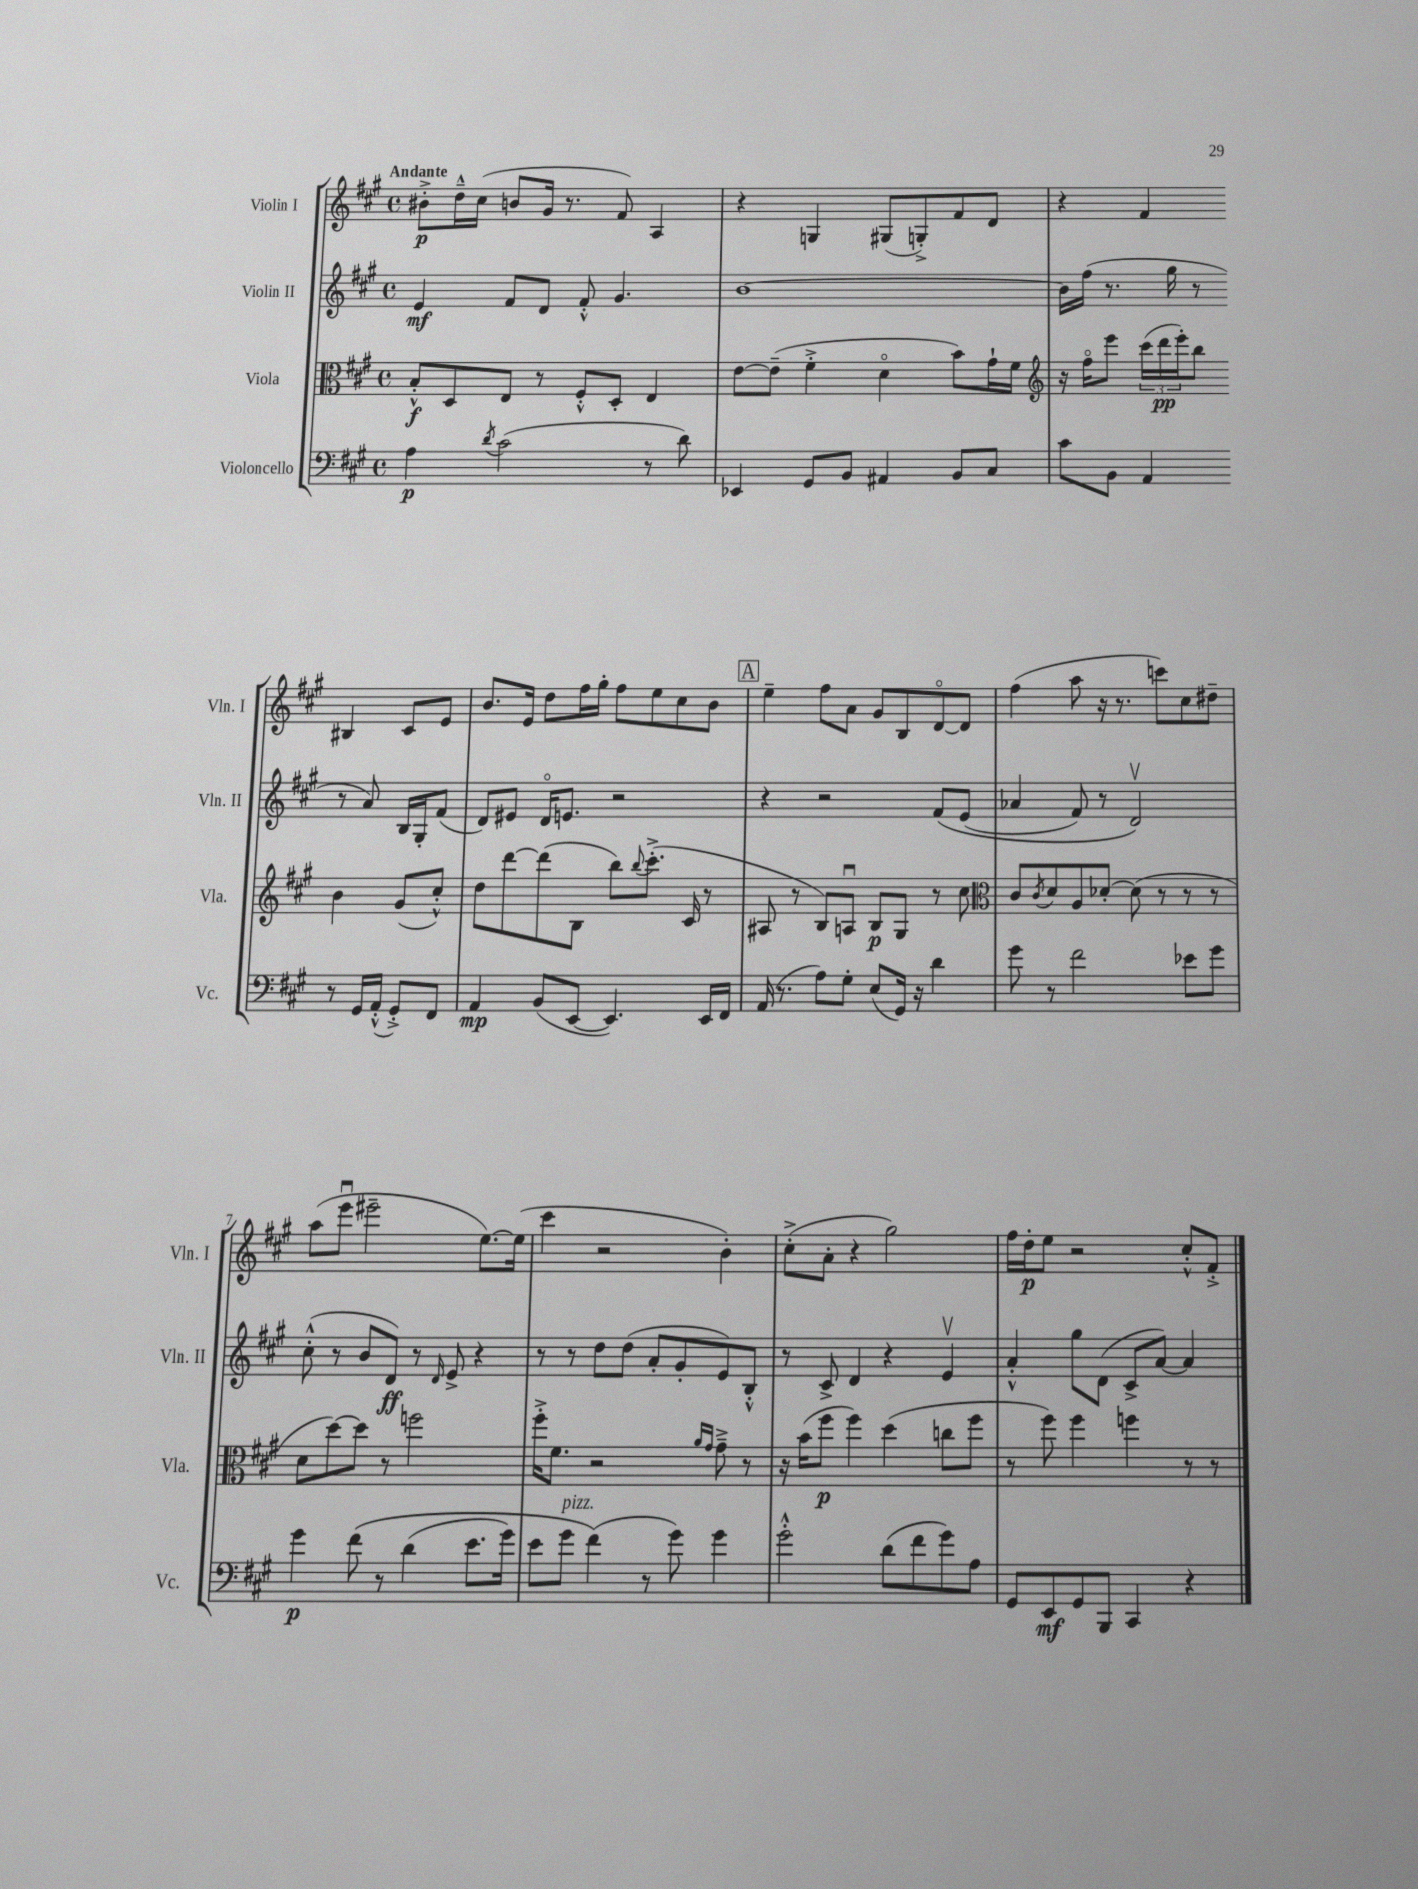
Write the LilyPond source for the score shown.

<<
\new StaffGroup <<
\new Staff = "s0" \with { instrumentName = "Violin I" shortInstrumentName = "Vln. I" } {
    \clef treble \key a \major \defaultTimeSignature \time 4/4 \tempo "Andante"
    bis'8-.->\p d''16---^ cis''16( b'8 gis'16 r8. fis'8) a4 |
    r4 g4 gis8( g8-.->) fis'8 d'8 |
    r4 fis'4 bis4 cis'8 e'8 |
    b'8. e'16 d''8 fis''16 gis''16-. fis''8 e''8 cis''8 b'8 |
    \mark \markup { \box "A" } e''4-- fis''8 a'8 gis'8 b8 d'8~\flageolet d'8 |
    fis''4( a''8 r16 r8. c'''8) cis''8 dis''8-- |
    a''8( e'''8\downbow eis'''2-- e''8.~) e''16( |
    cis'''4 r2 b'4-.) |
    cis''8-.->( a'8-. r4 gis''2) |
    fis''16 d''16-.\p e''8 r2 cis''8-.-^ fis'8-.-> \bar "|." |
}
\new Staff = "s1" \with { instrumentName = "Violin II" shortInstrumentName = "Vln. II" } {
    \clef treble \key a \major \defaultTimeSignature \time 4/4
    e'4\mf fis'8 d'8 fis'8-.-^ gis'4. |
    b'1~ |
    b'16 fis''16( r8. gis''16 r8 r8 a'8) b16 gis16-. fis'8( |
    d'8) eis'8 d'16\flageolet e'8. r2 |
    \mark \markup { \box "A" } r4 r2 fis'8\( e'8( |
    aes'4 fis'8) r8 d'2\upbow\) |
    cis''8-.-^( r8 b'8 d'8\ff) r8 \grace { d'16 } e'8-> r4 |
    r8 r8 d''8 d''8( a'8-. gis'8-. e'8) b8-.-^ |
    r8 cis'8-> d'4 r4 e'4\upbow |
    a'4-.-^ gis''8 d'8( cis'8-> a'8~) a'4 \bar "|." |
}
\new Staff = "s2" \with { instrumentName = "Viola" shortInstrumentName = "Vla." } {
    \clef alto \key a \major \defaultTimeSignature \time 4/4
    b8-.-^\f d8 e8 r8 fis8-.-^ d8-. e4 |
    e'8~ e'8--( fis'4-.-> d'4\flageolet b'8) gis'16-! fis'16 |
    \clef treble r16 fis''16\flageolet e'''8 \tuplet 3/2 { cis'''16( d'''16\pp e'''16-.) } b''8 b'4 gis'8( cis''8-.-^) |
    d''8 d'''8~ d'''8( b8 b''8) \appoggiatura { b''8 } cis'''8.-.->( cis'16 r8 |
    \mark \markup { \box "A" } ais8 r8 b8) a8\downbow b8\p gis8 r8 cis''8 |
    \clef alto cis'8 \acciaccatura { cis'8 } d'8 a8 des'8~-. des'8( r8 r8 r8 |
    d'8 d''8~) d''8 r8 f''2 |
    fis''16-.-> fis'8. r2 \grace { a'16 gis'16 } gis'8---> r8 |
    r16 b'16( fis''8\p fis''4) d''4( c''8 fis''8 |
    r8 fis''8) fis''4 f''4 r8 r8 \bar "|." |
}
\new Staff = "s3" \with { instrumentName = "Violoncello" shortInstrumentName = "Vc." } {
    \clef bass \key a \major \defaultTimeSignature \time 4/4
    a4\p \acciaccatura { d'8 } cis'2( r8 d'8) |
    ees,4 gis,8 b,8 ais,4 b,8 cis8 |
    cis'8 b,8 a,4 r8 gis,16 a,16-.-^( gis,8-.->) fis,8 |
    a,4\mp b,8( e,8~ e,4.) e,16 fis,16 |
    \mark \markup { \box "A" } a,16( r8. a8) gis8-. e8( gis,16) r16 d'4 |
    gis'8 r8 fis'2 ees'8 gis'8 |
    gis'4\p fis'8\( r8 d'4( e'8. gis'16) |
    e'8 gis'8^\markup { \italic "pizz." } fis'4(\) r8 gis'8) gis'4 |
    gis'2-.-^ d'8( fis'8 gis'8) a8 |
    gis,8 e,8\mf gis,8 b,,8 cis,4 r4 \bar "|." |
}
>>
>>
